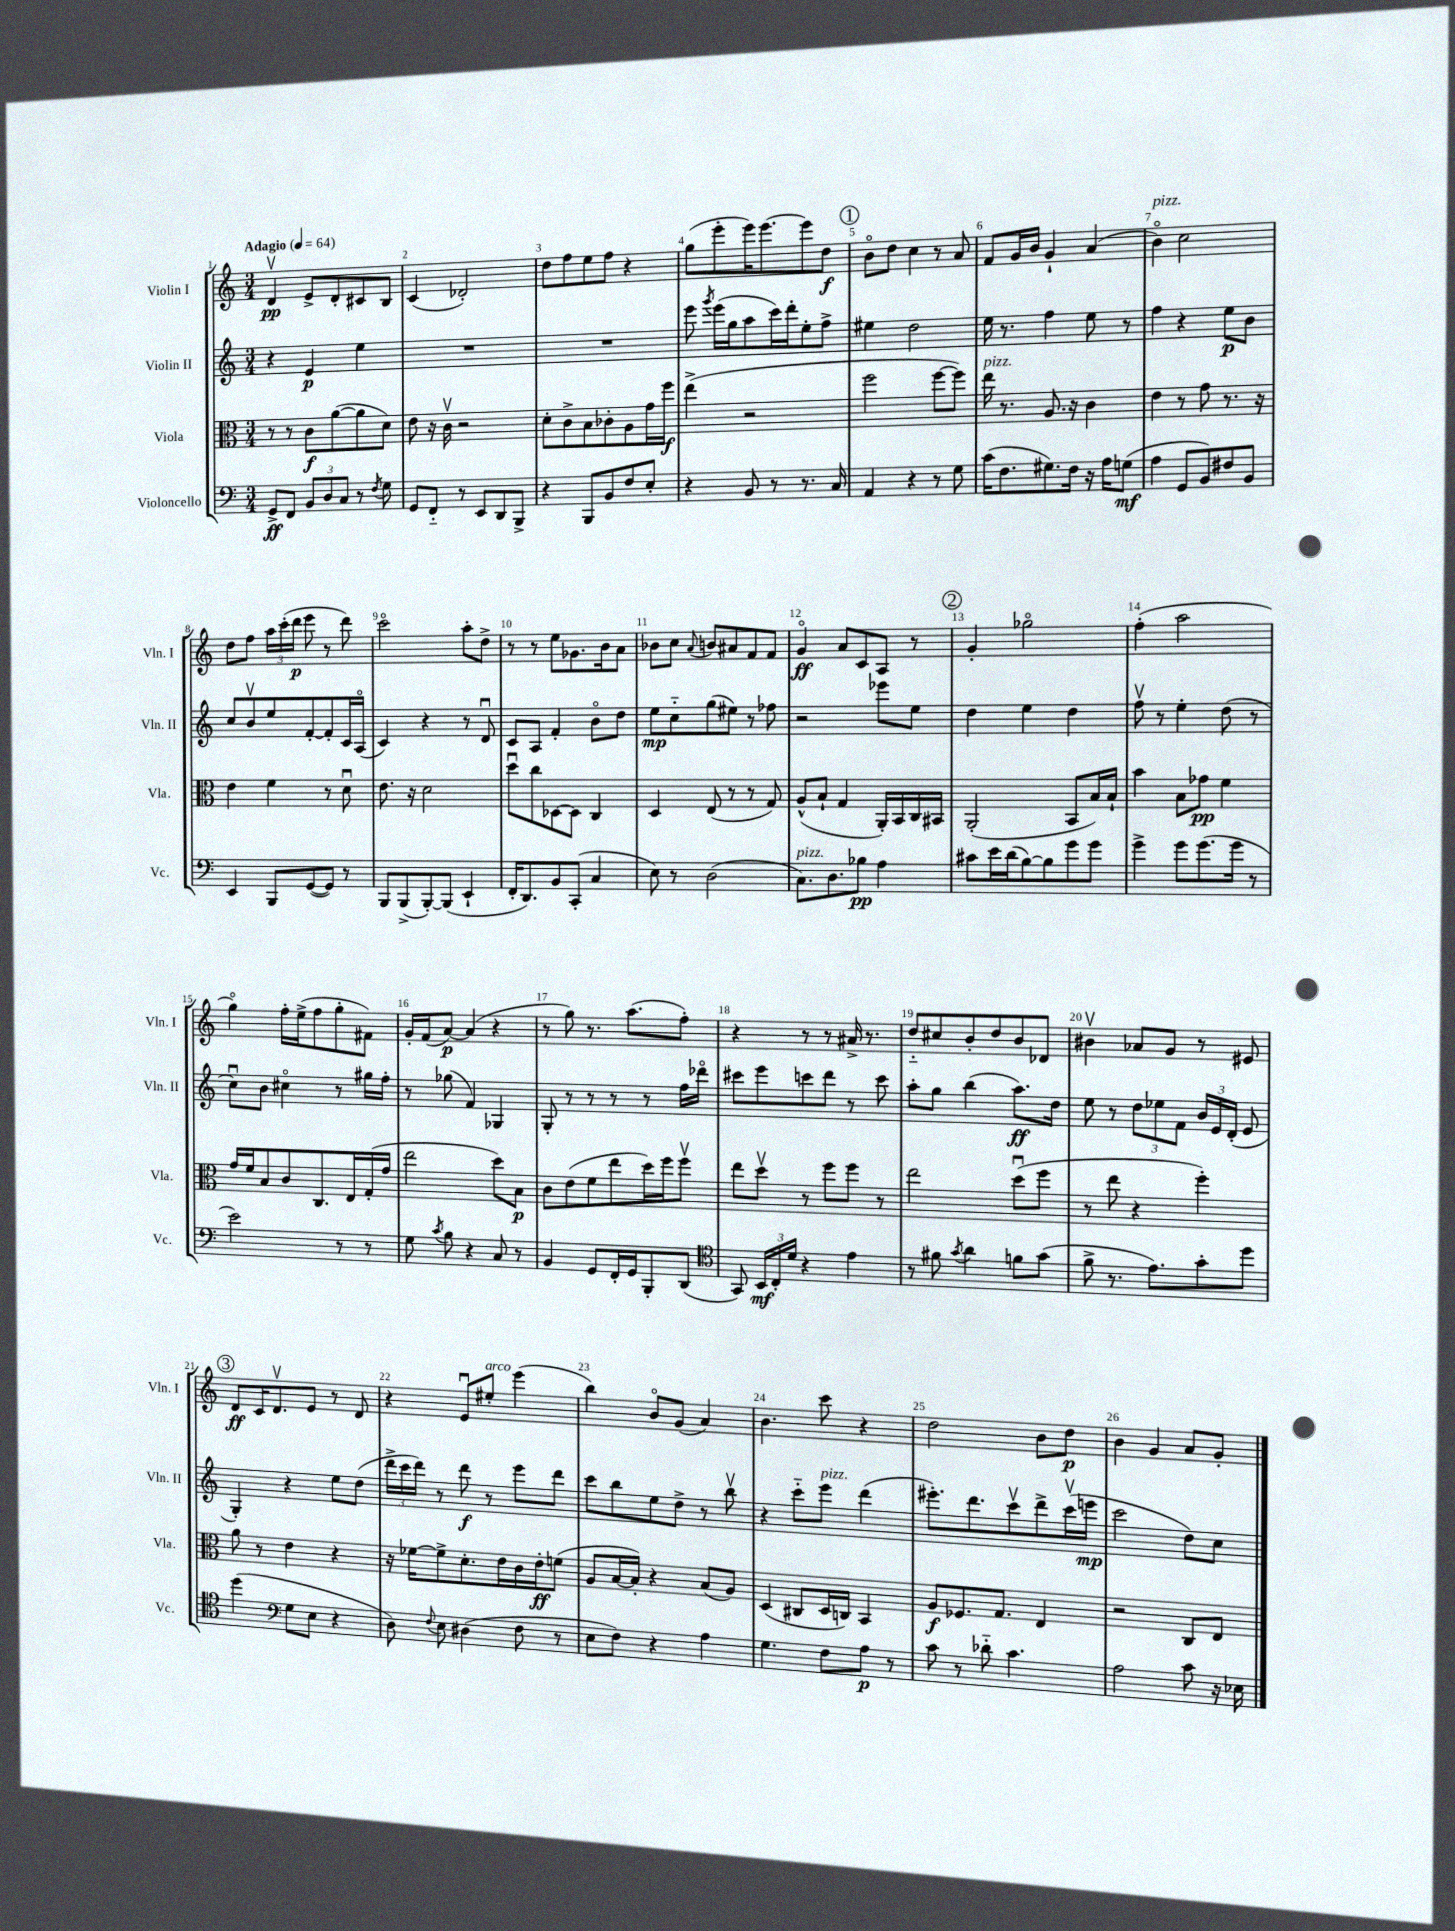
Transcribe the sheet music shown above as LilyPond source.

<<
\new StaffGroup <<
\new Staff = "s0" \with { instrumentName = "Violin I" shortInstrumentName = "Vln. I" } {
    \clef treble \key c \major \numericTimeSignature \time 3/4 \tempo "Adagio" 4 = 64
    \autoBeamOff d'4\upbow\pp e'8[-> d'8-. cis'8 b8] |
    c'4( des'2-.) |
    d''8[ f''8 e''8 f''8] r4 |
    g''8[( e'''8-. e'''16) e'''8.~ e'''8 d''8]\f |
    \mark \markup { \circle "1" } b'8[\flageolet d''8] c''4 r8 a'8 |
    f'8[ g'16 b'16] g'4-! a'4( |
    b'4\flageolet^\markup { \italic "pizz." }) c''2 |
    d''8[ f''8] \tuplet 3/2 { a''16[ c'''16-.( d'''16]\p } e'''8 r8 d'''8) |
    c'''2\flageolet a''8[-. d''8]-> |
    r8 r8 e''8[ ges'8. b'16 a'8] |
    bes'8[ c''8] \appoggiatura { a'8 } b'8[ ais'8 f'8 f'8] |
    g'4\flageolet\ff a'8[ c'8 a8] r8 |
    \mark \markup { \circle "2" } g'4-. ges''2\flageolet |
    f''4-.( a''2 |
    g''4\flageolet) f''16[-. e''16->( f''8 g''8-. fis'8]) |
    g'16[-. f'16( a'8]~\p) a'4( r4 |
    r8 g''8) r8. a''8.[( f''8]-.) |
    r4 r8 r8 ais'16-> r8. |
    d''8[-_ cis''8 b'8-. d''8 b'8 des'8] |
    bis'4\upbow aes'8[ g'8] r8 eis'8 |
    \mark \markup { \circle "3" } d'8[\ff c'16 d'8.\upbow e'8] r8 d'8 |
    r4 e'8[\downbow eis''8]-.^\markup { \italic "arco" } e'''4( |
    b''4) b'8[\flageolet g'8]( a'4) |
    b'4. c'''8 r4 |
    d''2 b'8[ d''8]\p |
    b'4 g'4 a'8[ g'8]-. \bar "|." |
}
\new Staff = "s1" \with { instrumentName = "Violin II" shortInstrumentName = "Vln. II" } {
    \clef treble \key c \major \numericTimeSignature \time 3/4
    \autoBeamOff r4 e'4\p e''4 |
    R2. |
    R2. |
    e'''8 \acciaccatura { g'''8 } e'''16[( g''16 a''8 c'''16) d'''16-. e''8-. f''8]-> |
    \mark \markup { \circle "1" } eis''4 d''2 |
    e''16 r8. f''4 e''8 r8 |
    f''4 r4 e''8[\p b'8] |
    c''8[ b'8\upbow e''8 f'8~-. f'8-. c'16 a16]\flageolet( |
    c'4) r4 r8 d'8\downbow |
    c'8[ a8] f'4-. b'8[\flageolet d''8] |
    e''8[\mp c''8-_ g''8( eis''8]) r8 fes''8 |
    r2 ees'''8[ e''8] |
    \mark \markup { \circle "2" } d''4 e''4 d''4 |
    f''8\upbow r8 e''4-. d''8( r8 |
    c''8[\downbow) b'8] cis''4\flageolet r8 gis''16[ f''16]-. |
    r8 ges''8( f'4) ges4 |
    g8-. r8 r8 r8 r8 f''16[ des'''16]\flageolet |
    cis'''8[ e'''8 c'''8 d'''8] r8 c'''8 |
    a''8[-. g''8] b''4( a''8.[\ff) d''16] |
    e''8 r8 \tuplet 3/2 { d''8[ ees''8 f'8] } \tuplet 3/2 { b'16[ e'16 d'16]-.( } e'8 |
    \mark \markup { \circle "3" } g4-.) r4 e''8[ d''8]( |
    \tuplet 3/2 { d'''16[-> c'''16 d'''16]) } r8 d'''8\f r8 e'''8[ d'''8] |
    c'''8[ b''8 e''8 d''8]-> r8 b''8\upbow |
    r4 c'''8[-_ e'''8]^\markup { \italic "pizz." } d'''4( |
    eis'''8.[-.) d'''8. c'''8\upbow d'''8-> c'''16\upbow( e'''16]\mp |
    c'''2 d''8[) c''8] \bar "|." |
}
\new Staff = "s2" \with { instrumentName = "Viola" shortInstrumentName = "Vla." } {
    \clef alto \key c \major \numericTimeSignature \time 3/4
    \autoBeamOff r8 r8 c'8[\f a'8~( a'8 d'8]) |
    e'8 r16 c'16\upbow r2 |
    d'8[-. c'8-> b8 ces'8-. a8 g'16 f''16]\f |
    e''4->( r2 |
    \mark \markup { \circle "1" } f''2 f''8[~ f''8]) |
    e''16^\markup { \italic "pizz." } r8. a8. r16 c'4 |
    e'4 r8 g'8 r8. r16 |
    e'4 f'4 r8 d'8\downbow |
    e'8. r16 d'2 |
    d''8[\downbow c''8 des8~ des8] c4 |
    d4 e8( r8 r8 g8) |
    a8[-^( b8]-! g4 a,16[-.) b,16 c16 bis,16] |
    \mark \markup { \circle "2" } a,2-.( b,8[ b16) b16]-! |
    b'4 b8[ ges'8]\pp f'4 |
    g'16[ f'16 b8 c'8 c8. e16 g16-.( g'16] |
    e''2 d''8[) b8]\p |
    c'8[ e'8( f'8 e''8 d''16) f''16 f''8]\upbow |
    e''8[ d''8]\upbow r8 f''8[ f''8] r8 |
    e''2 d''8[\downbow( f''8] |
    r8 e''8 r4 f''4-.) |
    \mark \markup { \circle "3" } a'8 r8 e'4 r4 |
    r16 fes'16[~ fes'8-> d'8.-. e'16 c'16 e'16-.\ff f'8]( |
    a8[ b16~ b16]-.) r4 b8[( a8]) |
    d4( cis8[ d16 c16]) b,4 |
    a8[\f fes8. g8.] e4 |
    r2 c8[ e8] \bar "|." |
}
\new Staff = "s3" \with { instrumentName = "Violoncello" shortInstrumentName = "Vc." } {
    \clef bass \key c \major \numericTimeSignature \time 3/4
    \autoBeamOff g,8[->\ff f,8] \tuplet 3/2 { b,8[ d8 c8] } r8 \acciaccatura { f8 } g8 |
    g,8[ f,8]-_ r8 e,8[ d,8 b,,8]-> |
    r4 b,,8[ b,8 f8 e8]-. |
    r4 b,8 r8 r8. c16 |
    \mark \markup { \circle "1" } a,4 r4 r8 g8 |
    c'16[( f8. gis8.) f16] r16 a16[ g8]\mf( |
    a4 g,8[ b,8) fis8 b,8] |
    e,4 b,,8[ g,8~( g,8]) r8 |
    b,,8[ b,,8->( b,,8~-.) b,,8]( e,4-! |
    f,16[-. d,8.) b,8 c,8]-.( c4 |
    e8) r8 d2( |
    c8.[^\markup { \italic "pizz." }) d8. bes8]\pp a4 |
    \mark \markup { \circle "2" } cis'8[ e'16 d'16( b8~) b8 g'8 g'8] |
    g'4-> g'8[ g'8.( g'16] r8 |
    e'2) r8 r8 |
    g8 \acciaccatura { c'8 } b8 r4 c8 r8 |
    b,4 g,8[ f,16-. g,16 b,,8-. d,8]( |
    \clef tenor g,8) \tuplet 3/2 { b,16[\mf c16-. d'16] } r4 e'4 |
    r8 fis'8 \acciaccatura { g'8 } a'4 f'8[ g'8]( |
    f'8-> r8. e'8.[) g'8-. d''8] |
    \mark \markup { \circle "3" } d''4( \clef bass g8[ e8] r4 |
    d8) \appoggiatura { f8 } e8 dis4( f8 r8 |
    e8[ f8]) r4 a4 |
    g4. f8[ a8]\p r8 |
    c'8 r8 des'8-_ c'4. |
    a2 c'8 r16 ees16 \bar "|." |
}
>>
>>
\layout { \context { \Score \override BarNumber.break-visibility = ##(#f #t #t) barNumberVisibility = #all-bar-numbers-visible } }
